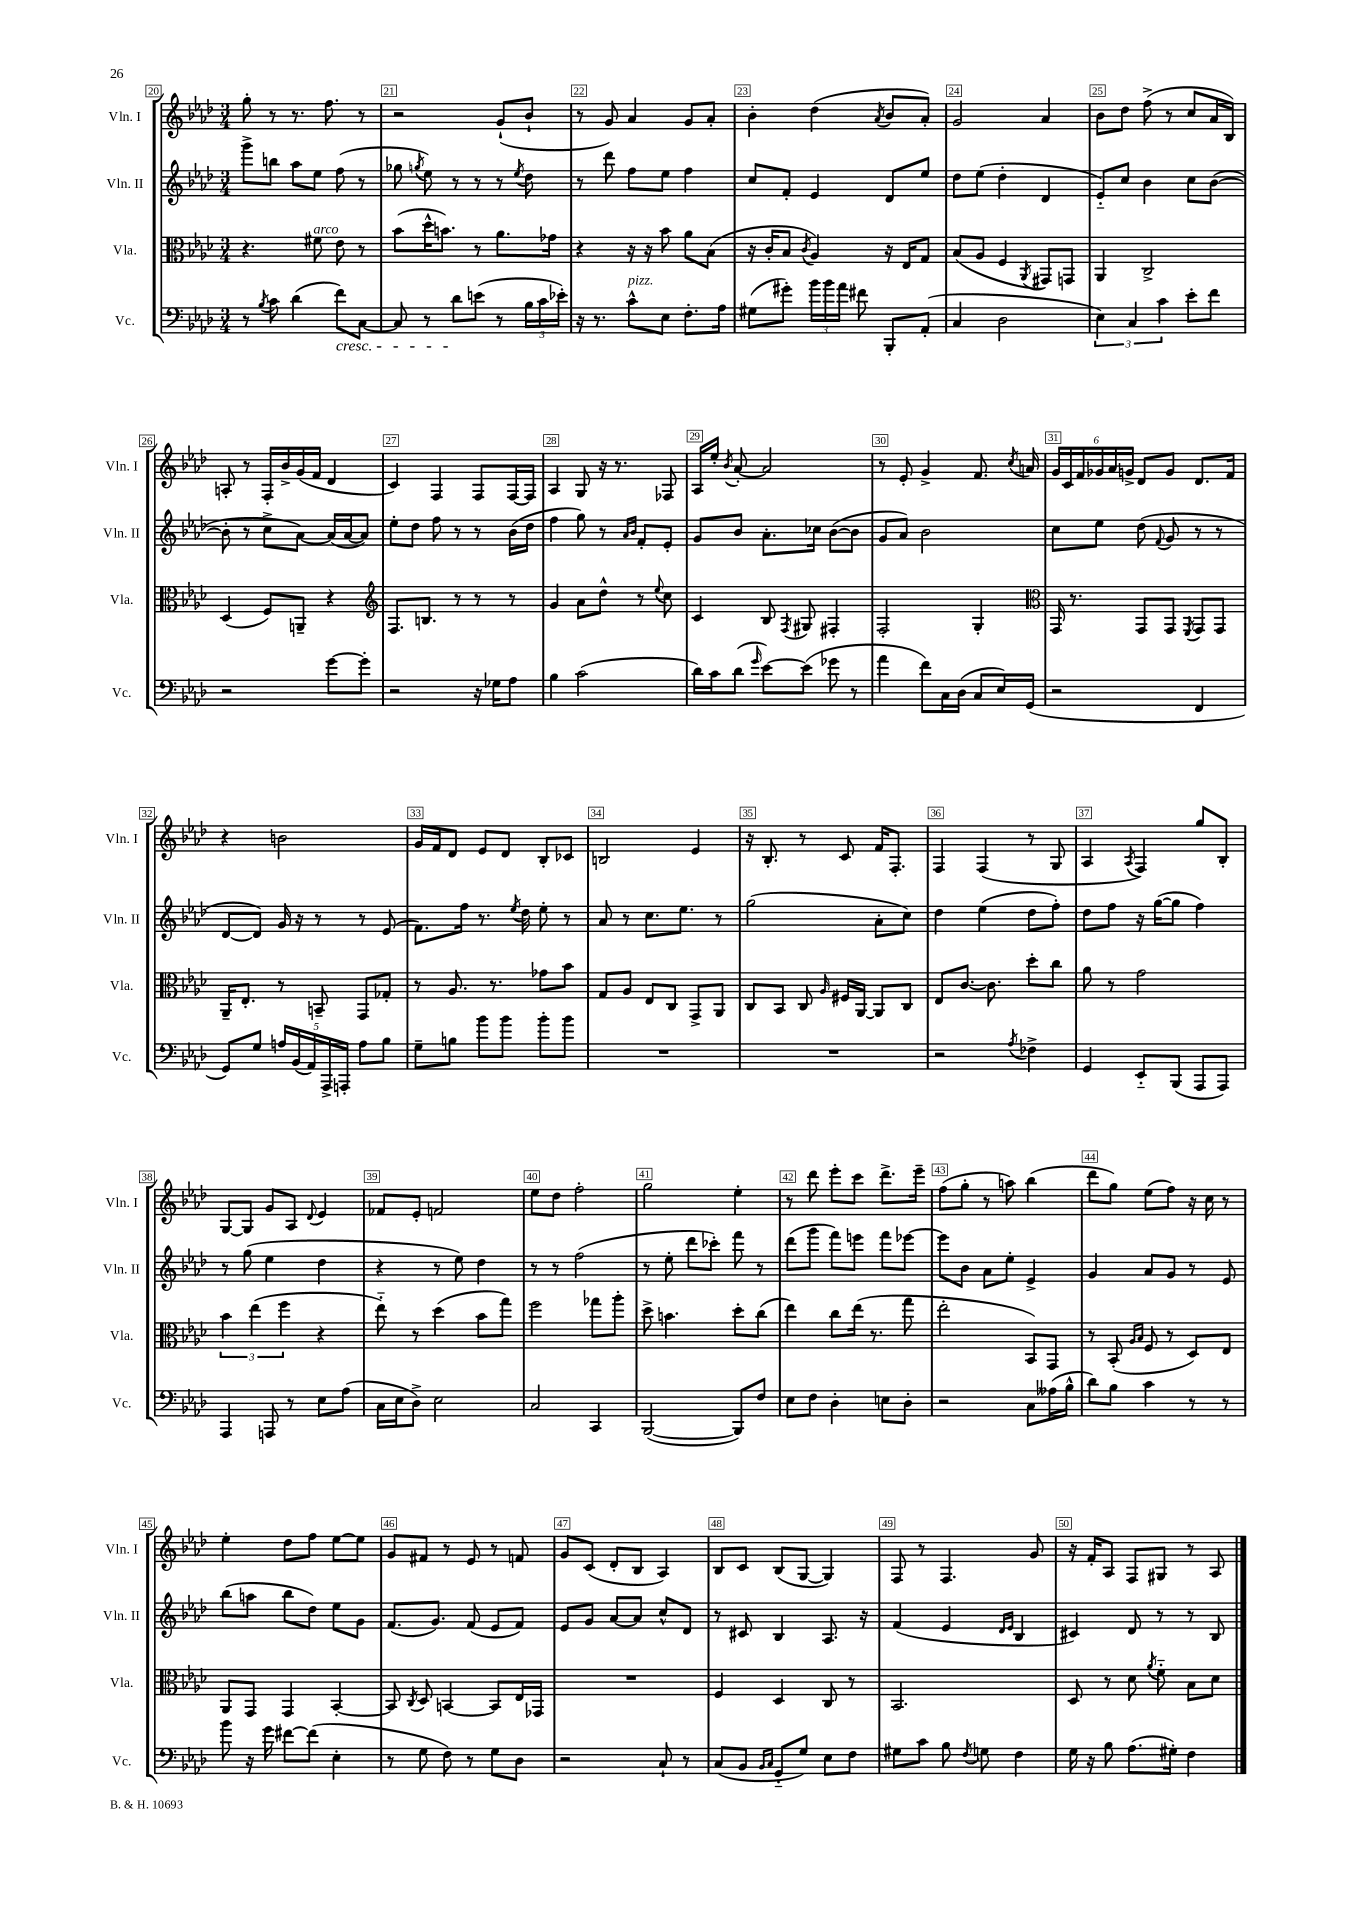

**kern	**kern	**kern	**kern
*staff4	*staff3	*staff2	*staff1
*clefF4	*clefC3	*clefG2	*clefG2
*k[b-e-a-d-]	*k[b-e-a-d-]	*k[b-e-a-d-]	*k[b-e-a-d-]
*M3/4	*M3/4	*M3/4	*M3/4
8r	4.r	8ggg^	8gg'
8qB-	.	.	.
8c	.	8bb	8r
(4d-	.	8aa-	8.r
.	8f#	8ee-	.
.	.	.	8.ff
8f)	8e-	(8ff	.
[8C	8r	8r	8r
=	=	=	=
8C]	(8b-	8gg-	2r
.	.	8qgg	.
8r	16dd-^^	8ee-)	.
.	8.b)	.	.
8d-	.	8r	.
(8e	8r	8r	.
8r	8.a-	8r	(8g`
.	.	8qee-	.
24B-	.	8dd-	8b-`
24c	.	.	.
.	16g-	.	.
24e-')	.	.	.
=	=	=	=
16r	4r	8r	8r
8.r	.	.	.
.	.	8ddd-	8g)
8c^^	16r	8ff	4a-
.	16r	.	.
8E-	8b-	8ee-	.
8.F'	8a-	4ff	8g
.	(8B-	.	8a-'
16A-	.	.	.
=	=	=	=
(8G#	16r	8cc	4b-'
.	16c'	.	.
8g#')	8B-	8f'	.
.	8qc	.	.
24b-	4A-)	4e-	(4dd-
24b-	.	.	.
24a-	.	.	.
8f#	.	.	.
.	.	.	8qa-
8BBB-'	16r	8d-	8b-
.	16E-	.	.
(8AA-'	8G	8ee-	8a-')
=	=	=	=
4C	(8B-	8dd-	2g
.	8A-	(8ee-	.
2D-	4F	4dd-'	.
.	8qAA-	.	.
.	8GG#)	4d-	4a-
.	8GG	.	.
=	=	=	=
6E-)	4AA-	8e-'~)	8b-
.	.	8cc	8dd-
6C	.	.	.
.	2C^	4b-	(8ff^
6c	.	.	.
.	.	.	8r
8e-'	.	8cc	8cc
8f	.	([8b-	16a-
.	.	.	16B-)
=	=	=	=
2r	(4D-	8b-']	8A'
.	.	8r	8r
.	8F)	8cc^	16F'
.	.	.	16b-^
.	8AA~	[8a-)	(16g
.	.	.	16f
[8g	4r	(16a-]	4d-
.	.	[16a-	.
8g']	.	8a-])	.
=	=	=	=
*	*clefG2	*	*
2r	8.F	8ee-'	4c)
.	.	8dd-	.
.	8.B	.	.
.	.	8ff	4F
.	8r	8r	.
16r	8r	8r	8F
16G-	.	.	.
8A-	8r	(16b-	[16F
.	.	16dd-	16F]
=	=	=	=
4B-	4g	4ff	4A-
(2c	8a-	8gg)	8G
.	8dd-^^	8r	16r
.	.	.	8.r
.	.	16qqa-	.
.	.	16qqb-	.
.	8r	8f'	.
.	8qqee-	.	.
.	8cc	8e-'	8F-
=	=	=	=
16d-)	4c	8g	16A-
16c	.	.	16ee-'
.	.	.	8qb-
(8d-	.	8b-	[8a-'
16qqg	.	.	.
[8e-)	8B-	8.a-'	2a-]
.	8qF	.	.
(8e-]	8G#	.	.
.	.	16cc-	.
8g-	4F#'	([8b-	.
8r	.	8b-]	.
=	=	=	=
4a-	2F'	8g	8r
.	.	8a-)	8e-'
8f)	.	2b-	4g^
16C	.	.	.
(16D-	.	.	.
8C	4G'	.	8.f
16E-)	.	.	.
.	.	.	8qcc
(16GG	.	.	16a
=	=	=	=
*	*clefC3	*	*
2r	16GG	8cc	24g
.	.	.	24c
.	8.r	.	.
.	.	.	24f
.	.	8ee-	24g-
.	.	.	24a-
.	.	.	24g^
.	8GG	(8dd-	8d-
.	.	8qqf	.
.	8GG	8g	8g
.	8qFF	.	.
4FF	8GG	8r	8.d-
.	8GG	8r	.
.	.	.	16f
=	=	=	=
8GG)	16AA-~	[8d-	4r
.	8.E-'	.	.
8G	.	8d-])	.
20A	8r	16g	2b
(20BB-	.	.	.
.	.	16r	.
20AA-)	.	.	.
.	8BB~	8r	.
20AAA-^	.	.	.
20AAA'	.	.	.
8A	8GG	8r	.
8B-	8G-'	(8e-	.
=	=	=	=
8G~	8r	8.f)	16g
.	.	.	16f
8B	8.A-	.	8d-
.	.	16ff	.
8b-	.	8.r	8e-
.	8.r	.	.
8b-	.	.	8d-
.	.	8qee-	.
.	.	16dd-	.
8b-'	8g-	8ee-'	8B-'
8b-	8b-	8r	8c-
=	=	=	=
2.r	8G	8a-	2B
.	8A-	8r	.
.	8E-	8.cc	.
.	8C	.	.
.	.	8.ee-	.
.	8GG^	.	4e-
.	8AA-	8r	.
=	=	=	=
2.r	8C	(2gg	16r
.	.	.	8.B-'
.	8BB-	.	.
.	8C	.	8r
.	16qqA-	.	.
.	16F#	.	8c
.	[16AA-	.	.
.	8AA-]	8a-'	16f
.	.	.	8.F'
.	8C	8cc)	.
=	=	=	=
2r	8E-	4dd-	4F
.	[8.c	.	.
.	.	(4ee-	(4F
.	8.c]	.	.
8qA-	.	.	.
4F-^	8dd-'	8dd-	8r
.	8cc	8ff')	8G
=	=	=	=
4GG	8a-	8dd-	4A-
.	8r	8ff	.
.	.	.	8qA-
8EE-'~	2g	16r	4F)
.	.	([16gg	.
(8BBB-	.	8gg]	.
8AAA-	.	4ff)	8gg
8AAA-)	.	.	8B-'
=	=	=	=
4AAA-	6b-	8r	[8G
.	.	(8gg	8G]
.	(6ee-	.	.
8AAA	.	4ee-	8g
.	6ff	.	.
8r	.	.	8A-
.	.	.	8qqd-
8E-	4r	4dd-	4e-
(8A-	.	.	.
=	=	=	=
16C	8ee-'~)	4r	8f-
16E-	.	.	.
8D-^)	8r	.	8e-'
2E-	(4dd-	8r	2f
.	.	8ee-)	.
.	8b-	4dd-	.
.	8gg)	.	.
=	=	=	=
2C	2ff	8r	8ee-
.	.	8r	8dd-
.	.	(2ff	2ff'
4CC	8gg-	.	.
.	8aa-'	.	.
=	=	=	=
([2BBB-	8dd-^	8r	2gg
.	4.b	8ee-'	.
.	.	8ddd-	.
.	.	8ccc-')	.
8BBB-])	8dd-'	8fff	4ee-'
8F	(8cc	8r	.
=	=	=	=
8E-	4ee-)	(8ddd-	8r
8F	.	8ggg	8ddd-
4D-'	8cc	8fff)	8eee-'
.	(16ee-	8eee	8ccc
.	8.r	.	.
8E	.	8fff	8.ddd-^
8D-'	8gg	[8eee-	.
.	.	.	16eee-~
=	=	=	=
2r	2ee-'	8eee-]	(8ff
.	.	8b-	8gg'
.	.	8a-	8r
.	.	8ee-'	8aa)
8C	8BB-)	4e-^	(4bb-
(16A--	8GG	.	.
16B-^^	.	.	.
=	=	=	=
8d-)	8r	4g	8ddd-
8B-	(8BB-'	.	8gg)
.	16qqA-	.	.
.	16qqB-	.	.
4c	8F	8a-	(8ee-
.	8r	8g	8ff)
8r	8D-)	8r	16r
.	.	.	16cc
8r	8E-	8e-	8r
=	=	=	=
8b-	8AA-	(8bb-	4ee-'
16r	8GG	8aa	.
16g	.	.	.
[8f#	4GG	8bb-	8dd-
(8f#]	.	8dd-)	8ff
4E-'	[4BB-'	8ee-	[8ee-
.	.	8g	8ee-]
=	=	=	=
8r	8BB-]	(8.f	8g
.	8qC	.	.
8G	8D-	.	8f#
.	.	8.g)	.
8F)	[4BB	.	8r
8r	.	(8f	8e-
8G	8BB]	8e-	8r
8D-	16E-	8f)	8f
.	16GG-	.	.
=	=	=	=
2r	2.r	8e-	8g
.	.	8g	(8c
.	.	[8a-	8d-'
.	.	8a-]	8B-
8C`	.	8cc^^	4A-)
8r	.	8d-	.
=	=	=	=
(8C	4F	8r	8B-
8BB-	.	8c#	8c
16qqBB-	.	.	.
16qqC	.	.	.
8GG'~	4D-	4B-	(8B-
8G)	.	.	[8G
8E-	8C	8.A-	4G])
8F	8r	.	.
.	.	16r	.
=	=	=	=
8G#	2.BB-	(4f	8F
8c	.	.	8r
8B-	.	4e-	4.F
8qF	.	.	.
8G	.	.	.
.	.	16qqd-	.
.	.	16qqe-	.
4F	.	4B-	.
.	.	.	8g
=	=	=	=
16G	8D-	4c#)	16r
16r	.	.	16f'
8B-	8r	.	8A-
(8.A-	8d-	8d-	8F
.	8qa-	.	.
.	8f'~	8r	8G#
16G#')	.	.	.
4F	8B-	8r	8r
.	8d-	8B-	8A-
==	==	==	==
*-	*-	*-	*-
